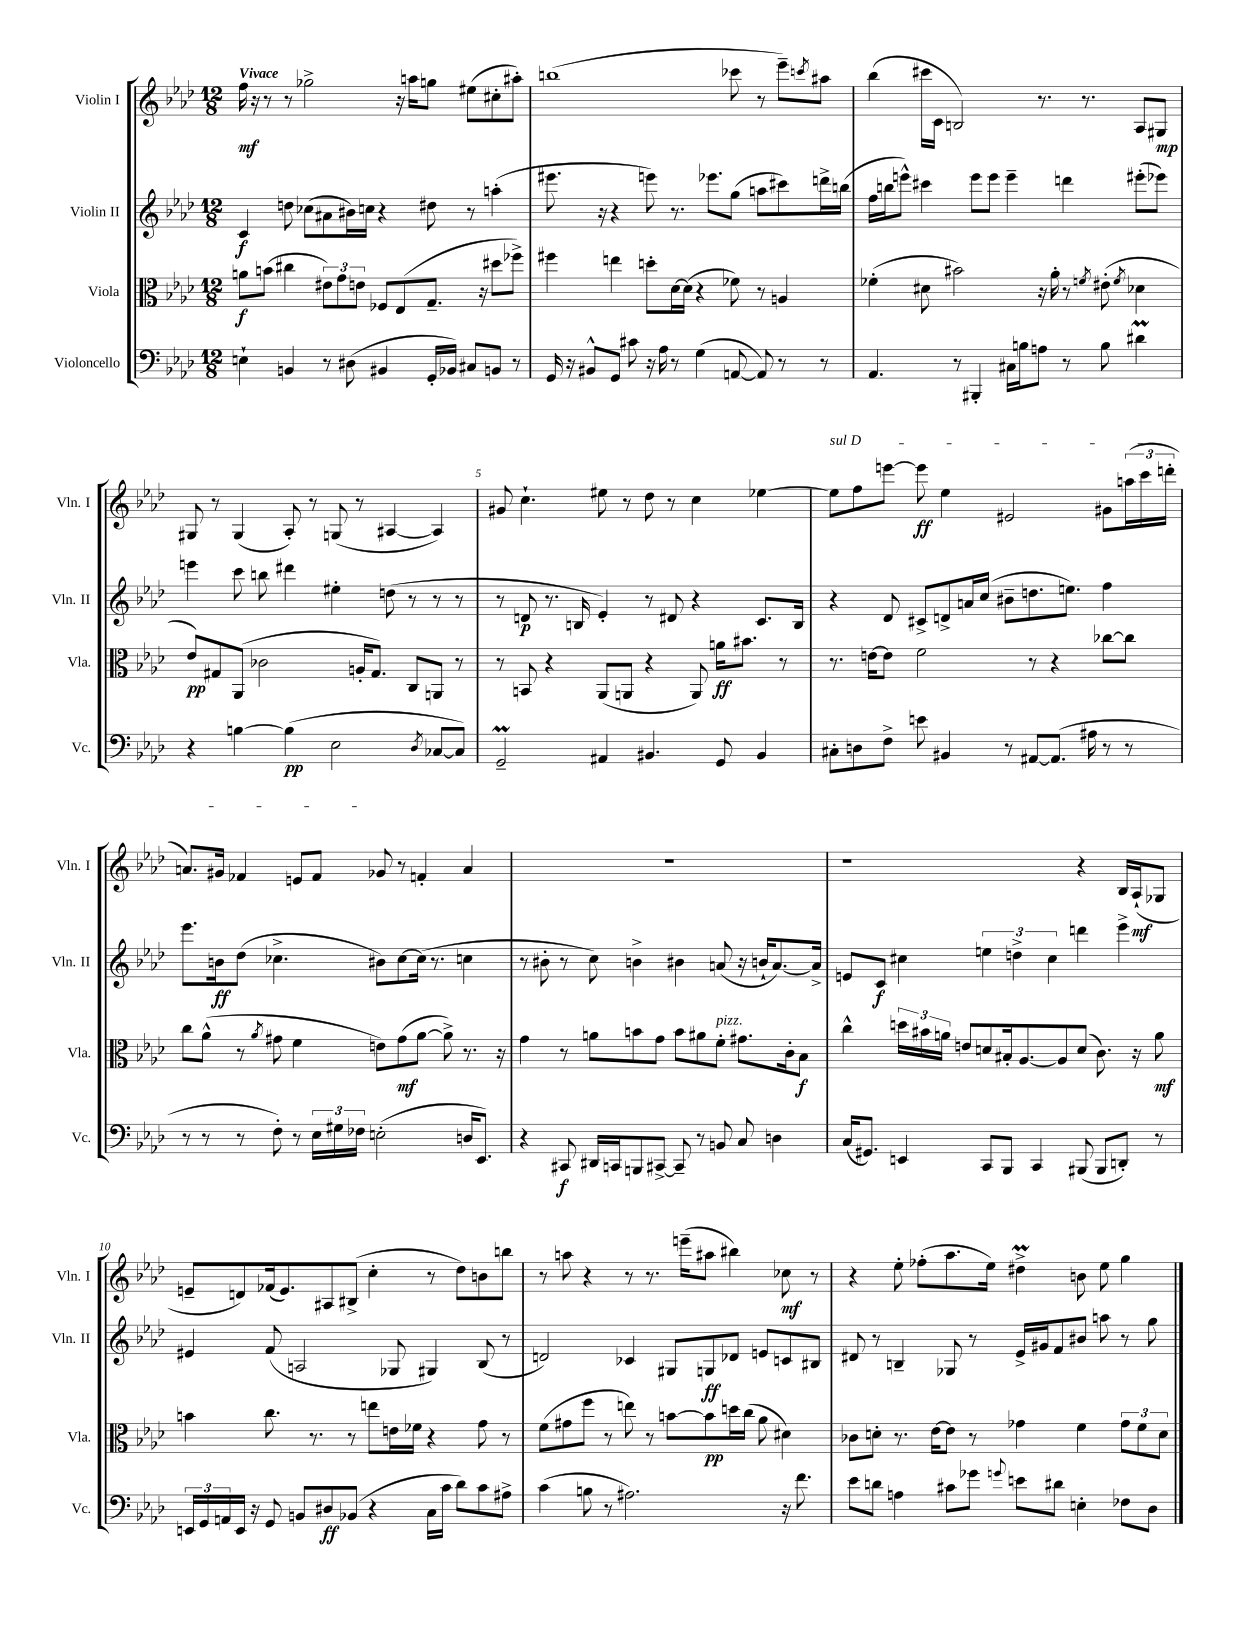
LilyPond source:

<<
\new StaffGroup <<
\new Staff = "s0" \with { instrumentName = "Violin I" shortInstrumentName = "Vln. I" } {
    \clef treble \key aes \major \numericTimeSignature \time 12/8 \tempo "Vivace"
    f''16\mf r16 r8 r8 ges''2-> r16 a''16 g''8 eis''8( cis''8-. ais''8-.) |
    b''1( ces'''8 r8 ees'''8--) \acciaccatura { c'''8 } ais''8 |
    bes''4( cis'''16 c'16 b2) r8. r8. aes8 gis8\mp |
    gis8 r8 gis4( aes8-.) r8 g8( r8 ais4~ ais4) |
    gis'8 c''4.-! eis''8 r8 des''8 r8 c''4 ees''4~ |
    \once \override TextSpanner.bound-details.left.text = \markup { \italic "sul D" } ees''8\startTextSpan f''8 e'''8~ e'''8\ff ees''4 eis'2 gis'8 \tuplet 3/2 { a''16( c'''16 d'''16-. } |
    a'8.) gis'16 fes'4 e'8 fes'8 ges'8\stopTextSpan r8 f'4-. a'4 |
    R1. |
    r1 r4 bes16 aes16-!\mf( ges8 |
    e'8-- d'8) fes'16( e'8.) ais8 bis8->( c''4-. r8 des''8) b'8 b''8 |
    r8 a''8 r4 r8 r8. e'''16--( ais''8 bis''4) ces''8\mf r8 |
    r4 ees''8-. fes''8-.( aes''8. ees''16) dis''4->\prall b'8 ees''8 g''4 \bar "|." |
}
\new Staff = "s1" \with { instrumentName = "Violin II" shortInstrumentName = "Vln. II" } {
    \clef treble \key aes \major \numericTimeSignature \time 12/8
    c'4\f d''8 ces''8( ais'8 bis'16) c''16 r4 dis''8 r8 a''4-.( |
    eis'''8. r16 r4 e'''8) r8. ees'''8. g''8( a''8 cis'''8) d'''16-> b''16( |
    f''16 b''16 e'''8-^) cis'''4 e'''8 e'''8 e'''4-- d'''4 eis'''8-.( ees'''8) |
    e'''4 c'''8 b''8 dis'''4 eis''4-. d''8( r8 r8 r8 |
    r8 d'8\p r8. b16 ees'4-.) r8 dis'8 r4 c'8. b16 |
    r4 des'8 cis'8-> d'8-> a'16 c''16( bis'8-- d''8. e''8.) f''4 |
    ees'''8. b'16\ff des''8( ces''4.-> bis'8) ces''8~ ces''16( r8. c''4 |
    r8 bis'8-. r8 c''8) b'4-> bis'4 a'8( r16 b'16-! a'8.~) a'16-> |
    e'8 c'8\f cis''4 \tuplet 3/2 { e''4 d''4-> cis''4 } d'''4 ees'''4-> |
    eis'4 f'8( a2 ges8 gis4) bes8( r8 |
    d'2) ces'4 gis8 g8\ff des'8 e'8 c'8 bis8 |
    dis'8 r8 b4-- ges8 r8 ees'16-> gis'16 f'8 bis'8 a''8 r8 g''8 \bar "|." |
}
\new Staff = "s2" \with { instrumentName = "Viola" shortInstrumentName = "Vla." } {
    \clef alto \key aes \major \numericTimeSignature \time 12/8
    a'8\f b'8( cis''4 \tuplet 3/2 { eis'8) g'8 e'8 } fes8 ees8( g8.-- r16 dis''8 fes''8->) |
    fis''4 e''4 d''8-. des'16~ des'16( r4 fes'8) r8 a4 |
    fes'4-.( dis'8 bis'2) r16 aes'16-. r8 \acciaccatura { f'8 } eis'8-.( \acciaccatura { f'8 } des'4 |
    ees'8\pp) gis8 aes,8( ces'2 a16-. gis8.) c8 a,8 r8 |
    r8 b,8 r4 aes,8( a,8 r4 a,8) a'16\ff bis'8. r8 |
    r8. e'16~ e'8 f'2 r8 r4 ces''8~ ces''8 |
    c''8 aes'8-^( r8 \acciaccatura { aes'8 } gis'8 f'4 e'8) gis'8\mf( aes'8~ aes'8->) r8. r16 |
    g'4 r8 a'8 b'8 g'8 b'8 ais'8 f'8-.^\markup { \italic "pizz." } gis'8. c'16-. bes8\f |
    c''4-^ \tuplet 3/2 { d''16 bis'16 a'16 } e'8 d'8 bis16-. aes8.~ aes8 d'8( c'8.) r16 a'8\mf |
    b'4 c''8. r8. r8 e''8 e'16 fes'16 r4 g'8 r8 |
    f'8( gis'8 f''8 r8 e''8) r8 b'8~ b'8\pp d''16 c''16( aes'8 dis'4) |
    ces'8 d'8-. r8. ees'16~ ees'8 r8 ges'4 f'4 \tuplet 3/2 { ges'8 f'8 d'8 } \bar "|." |
}
\new Staff = "s3" \with { instrumentName = "Violoncello" shortInstrumentName = "Vc." } {
    \clef bass \key aes \major \numericTimeSignature \time 12/8
    e4-! b,4 r8 dis8( bis,4 g,16-. bes,16) cis8 b,8 r8 |
    g,16 r16 bis,8-^ g,8 cis'8 r16 aes16 r8 g4( a,8~ a,8) r8 r8 |
    aes,4. r8 bis,,4-. cis16 b16 a8 r8 b8 dis'4\prall |
    r4 b4~ b4\pp( ees2 \acciaccatura { des8 } ces8~ ces8) |
    g,2--\prall ais,4 bis,4. g,8 bis,4 |
    cis8-. d8 f8-> e'8 bis,4 r8 ais,8~ ais,8.( ais16 r8 r8 |
    r8 r8 r8 f8-.) r8 \tuplet 3/2 { ees16 gis16 fes16 } e2-.( d16 ees,8.) |
    r4 cis,8\f dis,16 c,16 b,,8 cis,8~-> cis,8-- r8 b,8 c8 d4 |
    c16( gis,8.) e,4 c,8 bes,,8 c,4 bis,,8( bis,,8 d,8-.) r8 |
    \tuplet 3/2 { e,16 g,16 a,16 } e,16 r16 g,8 b,8 dis8\ff bes,8( r4 c16 c'16 des'8) c'8 ais8-> |
    c'4( b8 r8 ais2.) r16 f'8. |
    ees'8 d'8 a4 cis'8 ges'8 \appoggiatura { g'8 } e'8 dis'8 e4-. fes8 des8 \bar "|." |
}
>>
>>
\layout { \context { \Score \override BarNumber.break-visibility = ##(#f #t #t) barNumberVisibility = #(every-nth-bar-number-visible 5) } }
